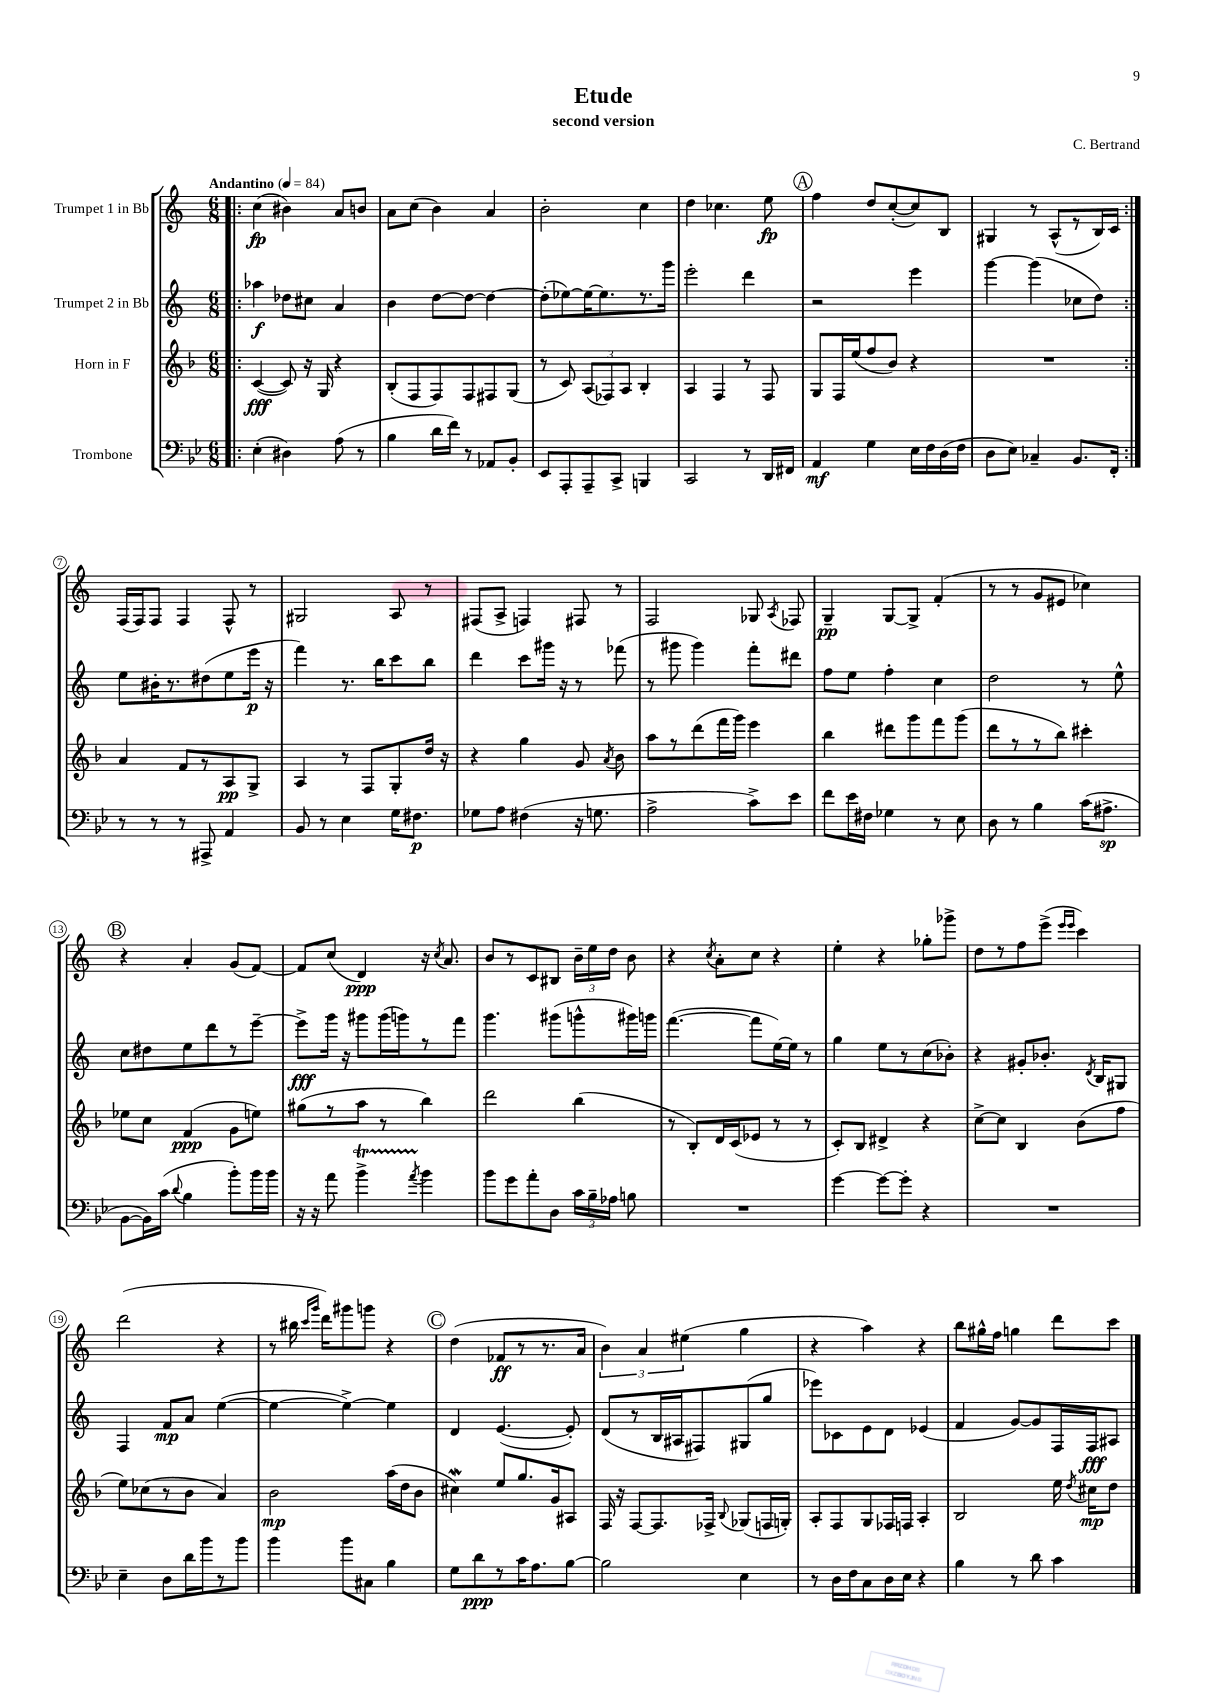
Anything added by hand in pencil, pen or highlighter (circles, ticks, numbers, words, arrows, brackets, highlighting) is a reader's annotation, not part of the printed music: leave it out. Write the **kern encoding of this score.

**kern	**dynam	**kern	**dynam	**kern	**dynam	**kern	**dynam
*part4	*part4	*part3	*part3	*part2	*part2	*part1	*part1
*staff4	*staff4	*staff3	*staff3	*staff2	*staff2	*staff1	*staff1
*I"Trombone	*	*I"Horn in F	*	*I"Trumpet 2 in Bb	*	*I"Trumpet 1 in Bb	*
*clefF4	*	*clefG2	*	*clefG2	*	*clefG2	*
*k[b-e-]	*	*k[b-]	*	*k[]	*	*k[]	*
*M6/8	*	*M6/8	*	*M6/8	*	*M6/8	*
*MM84	*	*MM84	*	*MM84	*	*MM84	*
=1!|:	=1!|:	=1!|:	=1!|:	=1!|:	=1!|:	=1!|:	=1!|:
!	!	!	!	!	!	!LO:TX:a:B:t=Andantino	!
(4E-'\	.	([4c/	fff	4aa-X\	f	(4cc\	fp
4D#X\)	.	8c/])	.	8dd-X\L	.	4b#X\)	.
.	.	16r	.	8cc#X\J	.	.	.
.	.	16G/	.	.	.	.	.
(8A\	.	4r	.	4a/	.	8a/L	.
8r	.	.	.	.	.	8bn/J	.
=2	=2	=2	=2	=2	=2	=2	=2
4B-\	.	(8B-'/L	.	4b\	.	8a\L	.
.	.	8F/	.	.	.	(8cc\J	.
16d\LL	.	8F/)	.	[8dd\L	.	4b\)	.
16f\JJ)	.	.	.	.	.	.	.
8r	.	8F/	.	8dd\J_	.	.	.
8AA-X/L	.	8F#X/	.	4dd\_	.	4a/	.
8BB-'/J	.	(8G/J	.	.	.	.	.
=3	=3	=3	=3	=3	=3	=3	=3
8EE-/L	.	8r	.	(8dd'\L]	.	2b'\	.
8AAA'/	.	8c/)	.	[8ee-X\)	.	.	.
8AAA~/	.	(12A/L	.	16ee-\K_	.	.	.
.	.	.	.	8.ee-\]	.	.	.
.	.	12F-X/)	.	.	.	.	.
8CC^/J	.	.	.	.	.	.	.
.	.	12A/J	.	.	.	.	.
4BBBn/	.	4B-'/	.	8.r	.	4cc\	.
.	.	.	.	16ggg\Jk	.	.	.
=4	=4	=4	=4	=4	=4	=4	=4
2CC/	.	4A/	.	2eee'\	.	4dd\	.
.	.	4F/	.	.	.	4.cc-X\	.
8r	.	8r	.	4ddd\	.	.	.
16DD/LL	.	8F/	.	.	.	8ee\	fp
16FF#X/JJ	.	.	.	.	.	.	.
!!LO:REH:place=s1:t=A
=5	=5	=5	=5	=5	=5	=5	=5
4AA/	mf	8G/L	.	2r	.	4ff\	.
.	.	16F/L	.	.	.	.	.
.	.	(16ee/J	.	.	.	.	.
4G\	.	8ff/	.	.	.	8dd/L	.
.	.	8b-/J)	.	.	.	([8cc'/	.
16E-\LL	.	4r	.	4eee\	.	8cc/])	.
16F\	.	.	.	.	.	.	.
(16D\	.	.	.	.	.	8B/J	.
16F\JJ	.	.	.	.	.	.	.
=6	=6	=6	=6	=6	=6	=6	=6
8D\L	.	2.r	.	[4ggg\	.	4G#X/	.
8E-\J)	.	.	.	.	.	.	.
4C-X~/	.	.	.	(4ggg\]	.	8r	.
.	.	.	.	.	.	(8A^^/L	.
8.BB-/L	.	.	.	8cc-X\L	.	8r	.
.	.	.	.	8dd\J)	.	16B/L)	.
16FF'/Jk	.	.	.	.	.	16c/JJ	.
!!LO:LB:g=z
=7:|!	=7:|!	=7:|!	=7:|!	=7:|!	=7:|!	=7:|!	=7:|!
8r	.	4a/	.	8ee\L	.	(16F/LL	.
.	.	.	.	.	.	16F/J)	.
8r	.	.	.	16b#X'\K	.	8F/J	.
.	.	.	.	8.r	.	.	.
8r	.	8f/L	.	.	.	4F/	.
8AAA#X^/	.	8r	.	(8dd#X\	.	.	.
4AA/	.	8A/	pp	8ee\	.	8F^^/	.
.	.	8G^/J	.	16eee\Jk	p	8r	.
.	.	.	.	16r	.	.	.
=8	=8	=8	=8	=8	=8	=8	=8
8BB-/	.	4A/	.	4fff\)	.	2G#X/	.
8r	.	.	.	.	.	.	.
4E-\	.	8r	.	8.r	.	.	.
.	.	8F/L	.	.	.	.	.
.	.	.	.	16bb\KL	.	.	.
16G\KL	.	8G'/	.	8ccc\	.	8A/	.
8.F#X\J	p	.	.	.	.	.	.
.	.	16dd/Jk	.	8bb\J	.	8r	.
.	.	16r	.	.	.	.	.
=9	=9	=9	=9	=9	=9	=9	=9
8G-X\L	.	4r	.	4ddd\	.	(8F#X/L	.
8A\J	.	.	.	.	.	8A^/J	.
(4F#X\	.	4gg\	.	8ccc\L	.	4Fn/)	.
.	.	.	.	16ggg#X\Jk	.	.	.
.	.	.	.	16r	.	.	.
16r	.	8g/	.	8r	.	8F#X/	.
8.Gn\	.	.	.	.	.	.	.
.	.	8qa/	.	.	.	.	.
.	.	8b-\	.	(8fff-X\	.	8r	.
=10	=10	=10	=10	=10	=10	=10	=10
2A^\	.	8aa\L	.	8r	.	2F/	.
.	.	8r	.	8ggg#X\	.	.	.
.	.	(8ddd\	.	4ggg#\)	.	.	.
.	.	16fff\L	.	.	.	.	.
.	.	16ggg\JJ)	.	.	.	.	.
8c^\L)	.	4eee\	.	8fff'\L	.	8G-X/	.
.	.	.	.	.	.	8qA/	.
8e-\J	.	.	.	8ddd#X\J	.	8F-X/	.
=11	=11	=11	=11	=11	=11	=11	=11
8f\L	.	4bb-\	.	8ff\L	.	4G~/	pp
16e-\L	.	.	.	8ee\J	.	.	.
16F#X\JJ	.	.	.	.	.	.	.
4G-X\	.	8ddd#X\L	.	4ff'\	.	[8G/L	.
.	.	8ggg\	.	.	.	8G^/J]	.
8r	.	8fff\	.	4cc\	.	(4f'/	.
8E-\	.	(8ggg\J	.	.	.	.	.
=12	=12	=12	=12	=12	=12	=12	=12
8D\	.	8ddd\L	.	2dd\	.	8r	.
8r	.	8r	.	.	.	8r	.
4B-\	.	8r	.	.	.	8g/L	.
.	.	8bb-\J)	.	.	.	8e#X/J	.
(16c\KL	.	4ccc#X'\	.	8r	.	4cc-X\)	.
8.A#X^\J	sp	.	.	.	.	.	.
.	.	.	.	8ee^^\	.	.	.
!!LO:LB:g=z
!!LO:REH:place=s1:t=B
=13	=13	=13	=13	=13	=13	=13	=13
[8BB-\L	.	8ee-X\L	.	8cc\L	.	4r	.
16BB-\L])	.	8cc\J	.	8dd#X\	.	.	.
(16c\JJ	.	.	.	.	.	.	.
8qqd/	.	.	.	.	.	.	.
4B-\	.	(4f/	ppp	8ee\	.	4a'/	.
.	.	.	.	8ddd\	.	.	.
8b-'\L)	.	8g\L	.	8r	.	(8g/L	.
16b-\L	.	8een\J)	.	[8eee~\J	.	[8f/J)	.
16b-\JJ	.	.	.	.	.	.	.
=14	=14	=14	=14	=14	=14	=14	=14
16r	.	(8gg#X\L	.	8eee^\L]	fff	8f/L]	.
16r	.	.	.	.	.	.	.
8a\	.	8r	.	16ggg\Jk	.	(8cc/J	.
.	.	.	.	16r	.	.	.
4b-T^\	.	8aa\J	.	8ggg#X\L	.	4d/)	ppp
.	.	8r	.	(16ggg#\L	.	.	.
.	.	.	.	16gggn\J)	.	.	.
8qa/	.	.	.	.	.	.	.
4b-\	.	4bb-\)	.	8r	.	16r	.
.	.	.	.	.	.	8qcc/	.
.	.	.	.	.	.	8.a/	.
.	.	.	.	8fff\J	.	.	.
=15	=15	=15	=15	=15	=15	=15	=15
8b-\L	.	2ddd\	.	4.ggg\	.	8b/L	.
8g\	.	.	.	.	.	8r	.
8a'\	.	.	.	.	.	8c/	.
8D\J	.	.	.	(8ggg#X\L	.	8B#X/J	.
24c\LL	.	(4bb-\	.	8gggn^^\	.	24b~\LL	.
24B-~\	.	.	.	.	.	24ee\	.
24A-X\JJ	.	.	.	.	.	24dd\JJ	.
8Bn\	.	.	.	16ggg#X\L)	.	8b\	.
.	.	.	.	16gggn\JJ	.	.	.
=16	=16	=16	=16	=16	=16	=16	=16
2.r	.	8r	.	([4.fff\	.	4r	.
.	.	8B-'/L)	.	.	.	.	.
.	.	.	.	.	.	8qcc/	.
.	.	16d/L	.	.	.	8a'\L	.
.	.	(16c/J	.	.	.	.	.
.	.	8e-X/J	.	8fff\L]	.	8cc\J	.
.	.	8r	.	[16ee\L)	.	4r	.
.	.	.	.	16ee\JJ]	.	.	.
.	.	8r	.	8r	.	.	.
=17	=17	=17	=17	=17	=17	=17	=17
[4g\	.	8c'/L)	.	4gg\	.	4ee'\	.
.	.	8B-/J	.	.	.	.	.
8g\L_	.	4d#X^/	.	8ee\L	.	4r	.
8g'\J]	.	.	.	8r	.	.	.
4r	.	4r	.	(8cc\	.	8gg-X'\L	.
.	.	.	.	8b-X'\J)	.	8ggg-X^\J	.
=18	=18	=18	=18	=18	=18	=18	=18
2.r	.	[8cc^\L	.	4r	.	8dd\L	.
.	.	8cc\J]	.	.	.	8r	.
.	.	4B-/	.	8g#X'/L	.	8ff\	.
.	.	.	.	8.b-X'/J	.	(8eee^\J	.
.	.	.	.	.	.	16qqeee/LL	.
.	.	.	.	.	.	16qqeee/JJ	.
.	.	(8b-\L	.	.	.	4ccc\)	.
.	.	.	.	8qd/	.	.	.
.	.	.	.	16B/KL	.	.	.
.	.	8ff\J	.	8G#X/J	.	.	.
!!LO:LB:g=z
=19	=19	=19	=19	=19	=19	=19	=19
4E-~\	.	8ee\L)	.	4F/	.	(2ddd\	.
.	.	(8cc-X\	.	.	.	.	.
8D\L	.	8r	.	8f/L	mp	.	.
16d\L	.	8b-\J	.	8a/J	.	.	.
16b-\J	.	.	.	.	.	.	.
8r	.	4a/)	.	([4ee\	.	4r	.
8b-\J	.	.	.	.	.	.	.
=20	=20	=20	=20	=20	=20	=20	=20
4b-\	.	2b-\	mp	4ee\_	.	8r	.
.	.	.	.	.	.	16bb#X\	.
.	.	.	.	.	.	16qqccc/LL	.
.	.	.	.	.	.	16qqggg/JJ	.
.	.	.	.	.	.	16ddd\KL)	.
8b-\L	.	.	.	4ee^\_)	.	8ggg#X\	.
8C#X\J	.	.	.	.	.	8gggn\J	.
4B-\	.	(16aa\LL	.	4ee\]	.	4r	.
.	.	16dd\J	.	.	.	.	.
.	.	8b-\J	.	.	.	.	.
!!LO:REH:place=s1:t=C
=21	=21	=21	=21	=21	=21	=21	=21
8G\L	.	4cc#XW\)	.	4d/	.	(4dd\	.
8d\	ppp	.	.	.	.	.	.
8r	.	8ee/L	.	([4.e/	.	8f-X/L	ff
16c\K	.	8.gg/	.	.	.	8r	.
8.A\	.	.	.	.	.	.	.
.	.	.	.	.	.	8.r	.
.	.	16g/k	.	.	.	.	.
[8B-\J	.	8A#X/J	.	8e'/])	.	.	.
.	.	.	.	.	.	16a/Jk	.
=22	=22	=22	=22	=22	=22	=22	=22
2B-\]	.	16F/	.	(8d/L	.	6b\)	.
.	.	16r	.	.	.	.	.
.	.	[8F/L	.	8r	.	.	.
.	.	.	.	.	.	6a/	.
.	.	8.F/]	.	16B/L	.	.	.
.	.	.	.	16A#X/J	.	.	.
.	.	.	.	.	.	(6ee#X\	.
.	.	.	.	8F#X/)	.	.	.
.	.	16F-X^/Jk	.	.	.	.	.
.	.	8qqB-/	.	.	.	.	.
4E-\	.	(8G-X/L	.	(8G#X/	.	4gg\	.
.	.	16Fn/L	.	8gg/J	.	.	.
.	.	16Gn'/JJ)	.	.	.	.	.
=23	=23	=23	=23	=23	=23	=23	=23
8r	.	8A'/L	.	8eee-X\L)	.	4r	.
16D\LL	.	8F/	.	8c-X\	.	.	.
16F\J	.	.	.	.	.	.	.
8C\	.	8G/	.	8e\	.	4aa\)	.
16D\L	.	16F-X/L	.	8d\J	.	.	.
16E-\JJ	.	16Fn/JJ	.	.	.	.	.
4r	.	4A'/	.	(4e-X/	.	4r	.
=24	=24	=24	=24	=24	=24	=24	=24
4B-\	.	2B-/	.	4f/	.	8bb\L	.
.	.	.	.	.	.	16gg#X^^\L	.
.	.	.	.	.	.	16ff\JJ	.
8r	.	.	.	[8g/L)	.	4ggn\	.
8d\	.	.	.	8g/]	.	.	.
4c\	.	16ee\	.	16F/L	.	8ddd\L	.
.	.	8qdd/	.	.	.	.	.
.	.	16cc#X\KL	mp	16F/J	fff	.	.
.	.	8dd\J	.	8A#X/J	.	8ccc\J	.
==	==	==	==	==	==	==	==
*-	*-	*-	*-	*-	*-	*-	*-
